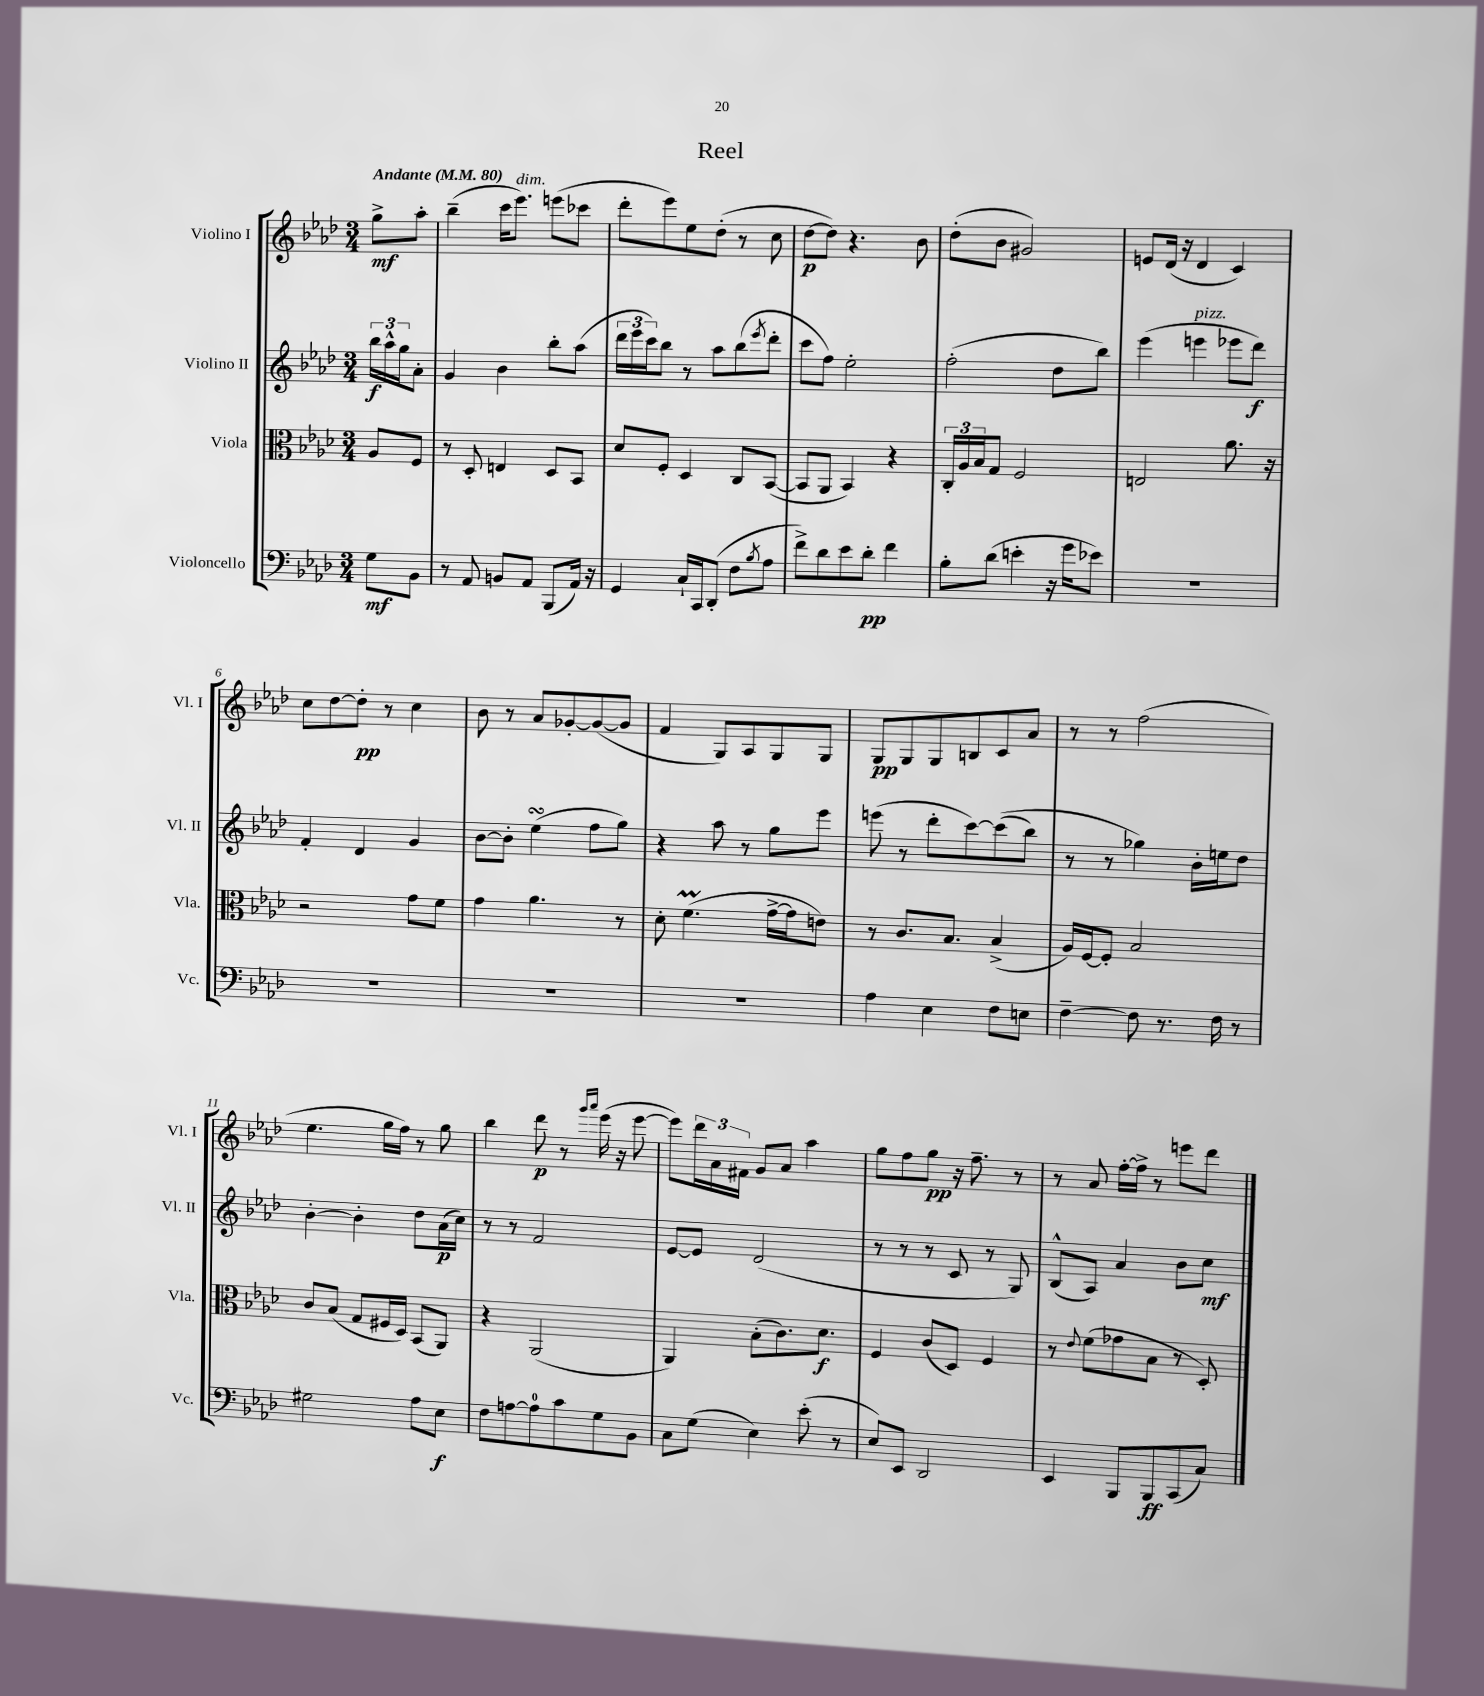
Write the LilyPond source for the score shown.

\header { title = "Reel" }
<<
\new StaffGroup <<
\new Staff = "s0" \with { instrumentName = "Violino I" shortInstrumentName = "Vl. I" } {
    \clef treble \key aes \major \numericTimeSignature \time 3/4 \partial 4 \tempo "Andante" 4 = 80
    g''8->\mf aes''8-. |
    bes''4--( c'''16 ees'''8.^\markup { \italic "dim." }) e'''8( ces'''8 |
    des'''8-. ees'''8) ees''8 des''8-.( r8 c''8 |
    des''8~\p des''8) r4. bes'8 |
    des''8-.( bes'8 gis'2) |
    e'8 des'16( r16 des'4 c'4) |
    c''8 des''8~ des''8-.\pp r8 c''4 |
    bes'8 r8 aes'8 ges'8~-. ges'8~( ges'8 |
    f'4 g8) aes8 g8 g8 |
    g8\pp g8 g8 b8 c'8 aes'8 |
    r8 r8 f''2( |
    ees''4. g''16 f''16) r8 g''8 |
    bes''4 des'''8\p r8 \grace { g'''16 aes'''16 } ees'''16( r16 ees'''8~ |
    ees'''8) \tuplet 3/2 { des'''16 aes'16 fis'16 } g'8 aes'8 aes''4 |
    g''8 f''8 g''8\pp r16 f''8.-- r8 |
    r8 aes'8 f''16~-. f''16-> r8 e'''8 des'''8 \bar "|." |
}
\new Staff = "s1" \with { instrumentName = "Violino II" shortInstrumentName = "Vl. II" } {
    \clef treble \key aes \major \numericTimeSignature \time 3/4 \partial 4
    \tuplet 3/2 { bes''16\f aes''16-^ g''16 } aes'8-. |
    g'4 bes'4 bes''8-. aes''8( |
    \tuplet 3/2 { des'''16 ees'''16 c'''16) } bes''8 r8 aes''8 bes''8( \acciaccatura { ees'''8 } des'''8-. |
    c'''8 f''8) ees''2-. |
    f''2-.( des''8 bes''8) |
    ees'''4( e'''4^\markup { \italic "pizz." } ees'''8 des'''8\f) |
    f'4-. des'4 g'4 |
    bes'8~ bes'8-. ees''4\turn( f''8 g''8) |
    r4 aes''8 r8 g''8 ees'''8 |
    e'''8( r8 des'''8-. c'''8~) c'''8(\( bes''8) |
    r8 r8 ges''4\) bes'16-. e''16 des''8 |
    bes'4~-. bes'4-. des''8 aes'16\p( c''16) |
    r8 r8 f'2 |
    ees'8~ ees'8 des'2( |
    r8 r8 r8 c'8 r8 g8) |
    bes8-^( aes8) aes'4 bes'8 c''8\mf \bar "|." |
}
\new Staff = "s2" \with { instrumentName = "Viola" shortInstrumentName = "Vla." } {
    \clef alto \key aes \major \numericTimeSignature \time 3/4 \partial 4
    aes8 f8 |
    r8 des8-. e4 des8 bes,8 |
    des'8 f8-. des4 c8 bes,8~( |
    bes,8 aes,8 bes,4) r4 |
    \tuplet 3/2 { c16-. aes16 bes16 } g8 f2 |
    e2 aes'8. r16 |
    r2 g'8 f'8 |
    g'4 aes'4. r8 |
    des'8-. f'4.\prall( g'16~-> g'16 e'8) |
    r8 c'8. bes8. bes4->( |
    aes16) f16~ f8-. bes2 |
    c'8 bes8( g8 fis16 des16) bes,8( aes,8) |
    r4 aes,2( |
    aes,4) bes8-.( c'8.) des'8.\f |
    f4 c'8( des8) f4 |
    r8 \appoggiatura { ees'8 } f'8( ges'8 bes8 r8 des8-.) \bar "|." |
}
\new Staff = "s3" \with { instrumentName = "Violoncello" shortInstrumentName = "Vc." } {
    \clef bass \key aes \major \numericTimeSignature \time 3/4 \partial 4
    g8\mf bes,8 |
    r8 aes,8 b,8 aes,8 bes,,8( aes,16) r16 |
    g,4 c16-! c,16 des,8-.( f8 \acciaccatura { bes8 } aes8 |
    f'8->) des'8 ees'8 des'8-.\pp f'4 |
    bes8-. des'8( e'4-. r16 g'16 ees'8) |
    R2. |
    R2. |
    R2. |
    R2. |
    aes4 ees4 f8 e8 |
    f4~-- f8 r8. f16 r8 |
    gis2 aes8 ees8\f |
    f8 a8~ a8-0 c'8 g8 bes,8 |
    c8 g8( ees4) ees'8-.( r8 |
    ees8) ees,8 des,2 |
    ees,4 bes,,8 bes,,8\ff c,8( c8) \bar "|." |
}
>>
>>
